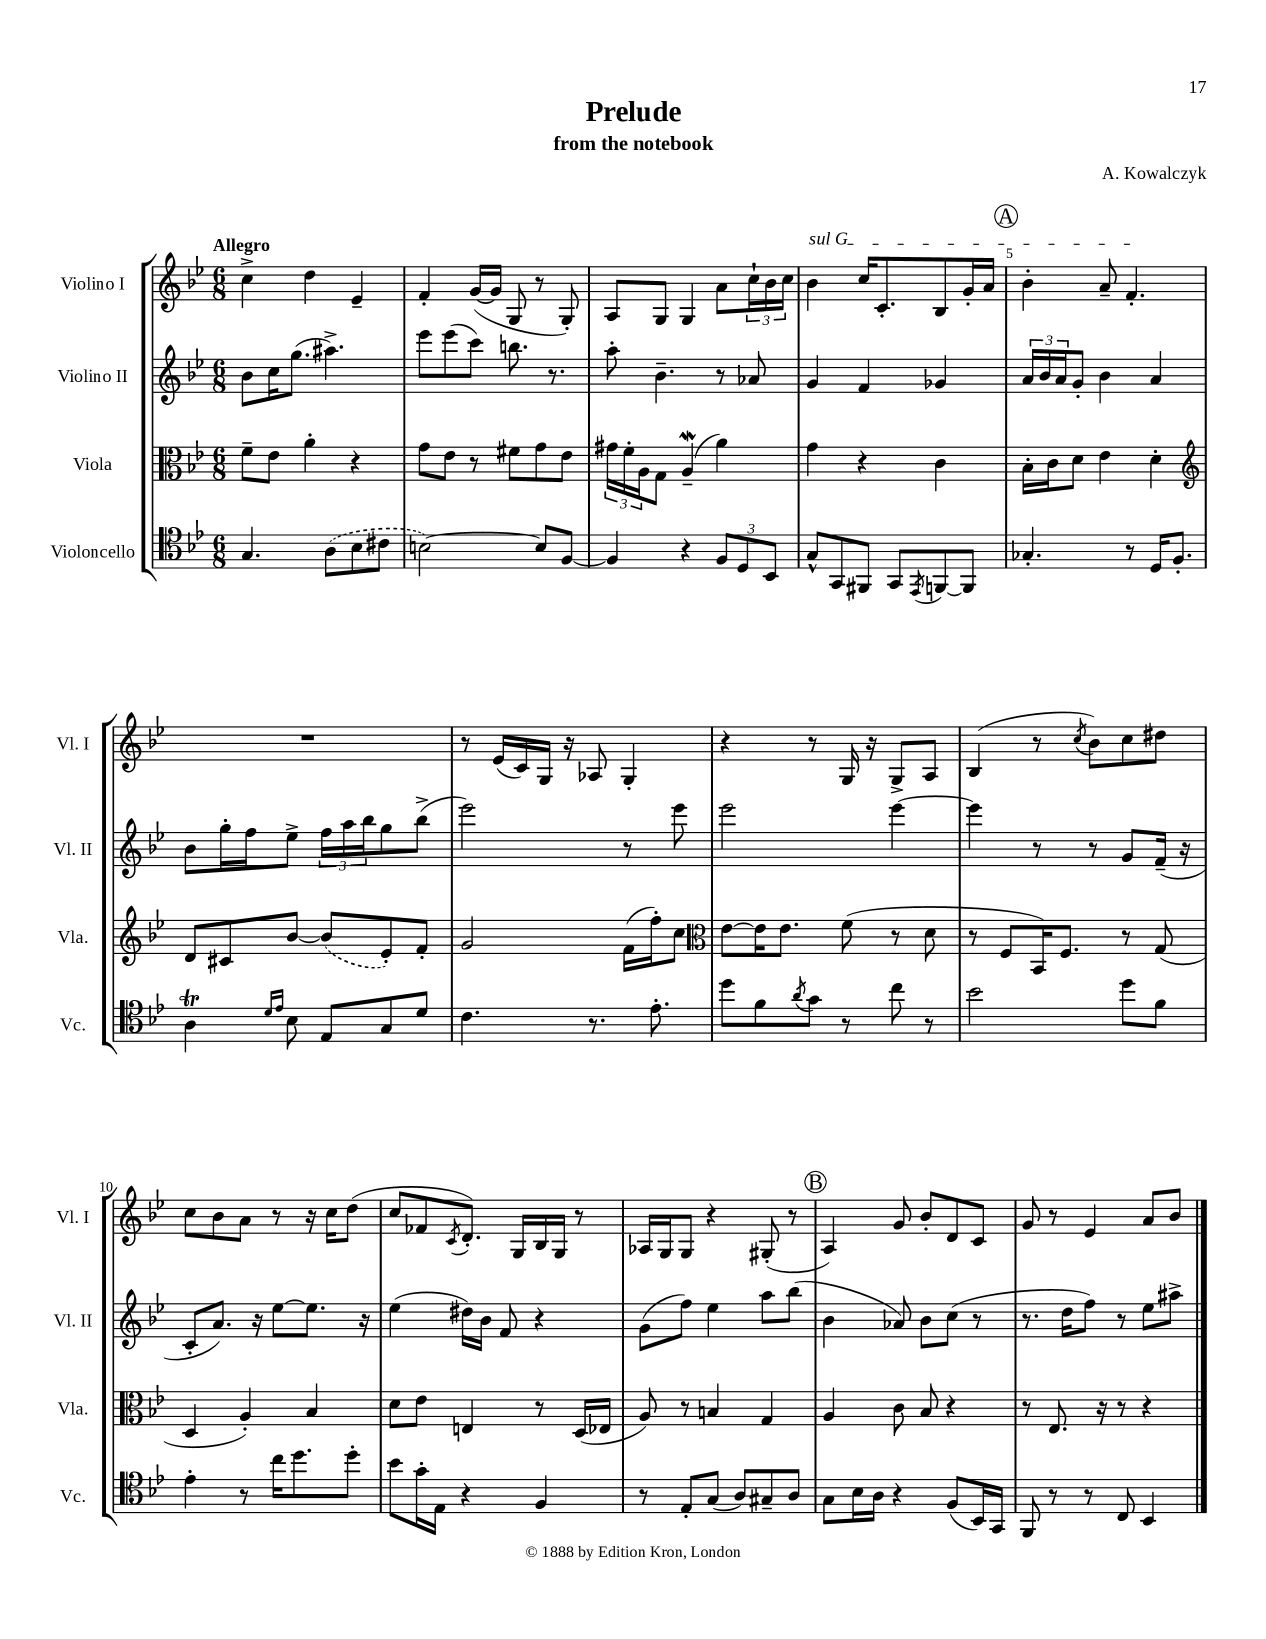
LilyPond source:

\header { title = "Prelude" composer = "A. Kowalczyk" subtitle = "from the notebook" }
<<
\new StaffGroup <<
\new Staff = "s0" \with { instrumentName = "Violino I" shortInstrumentName = "Vl. I" } {
    \clef treble \key bes \major \numericTimeSignature \time 6/8 \tempo "Allegro"
    c''4-> d''4 ees'4-- |
    f'4-. g'16~( g'16 g8 r8 g8-.) |
    a8 g8 g4 a'8 \tuplet 3/2 { c''16-! bes'16 c''16 } |
    \once \override TextSpanner.bound-details.left.text = \markup { \italic "sul G" } bes'4\startTextSpan c''16 c'8.-. bes8 g'16-. a'16 |
    \mark \markup { \circle "A" } bes'4-. a'8-- f'4.-.\stopTextSpan |
    R2. |
    r8 ees'16( c'16) g16 r16 aes8 g4-. |
    r4 r8 g16 r16 g8-> a8 |
    bes4( r8 \acciaccatura { c''8 } bes'8) c''8 dis''8 |
    c''8 bes'8 a'8 r8 r16 c''16 d''8( |
    c''8 fes'8 \acciaccatura { c'8 } d'8.-.) g16 bes16 g16 r8 |
    aes16 g16 g8 r4 gis8-.( r8 |
    \mark \markup { \circle "B" } a4) g'8 bes'8-. d'8 c'8 |
    g'8 r8 ees'4 a'8 bes'8 \bar "|." |
}
\new Staff = "s1" \with { instrumentName = "Violino II" shortInstrumentName = "Vl. II" } {
    \clef treble \key bes \major \numericTimeSignature \time 6/8
    bes'8 c''16 g''8.( ais''4.->) |
    ees'''8 ees'''8( c'''8) b''8. r8. |
    a''8-. bes'4.-- r8 aes'8 |
    g'4 f'4 ges'4 |
    \mark \markup { \circle "A" } \tuplet 3/2 { a'16 bes'16 a'16 } g'8-. bes'4 a'4 |
    bes'8 g''16-. f''16 ees''8-> \tuplet 3/2 { f''16 a''16 bes''16 } g''8 bes''8->( |
    ees'''2) r8 ees'''8 |
    ees'''2 ees'''4~ |
    ees'''4 r8 r8 g'8 f'16--( r16 |
    c'8-. a'8.) r16 ees''8~ ees''8. r16 |
    ees''4( dis''16) bes'16 f'8 r4 |
    g'8( f''8) ees''4 a''8 bes''8( |
    \mark \markup { \circle "B" } bes'4 aes'8) bes'8 c''8( r8 |
    r8. d''16 f''8) r8 ees''8 ais''8-> \bar "|." |
}
\new Staff = "s2" \with { instrumentName = "Viola" shortInstrumentName = "Vla." } {
    \clef alto \key bes \major \numericTimeSignature \time 6/8
    f'8-- ees'8 a'4-. r4 |
    g'8 ees'8 r8 fis'8 g'8 ees'8 |
    \tuplet 3/2 { gis'16 f'16-. a16 } g8 a4--\mordent( a'4) |
    g'4 r4 c'4 |
    \mark \markup { \circle "A" } bes16-. c'16 d'8 ees'4 d'4-. |
    \clef treble d'8 cis'8 bes'8~ \once \slurDashed bes'8( ees'8-.) f'8-. |
    g'2 f'16( f''16-.) c''8 |
    \clef alto ees'8~ ees'16 ees'8. f'8( r8 d'8 |
    r8 f8 bes,16) f8. r8 g8( |
    d4 a4-.) bes4 |
    d'8 ees'8 e4 r8 d16( ees16 |
    a8) r8 b4 g4 |
    \mark \markup { \circle "B" } a4 c'8 bes8 r4 |
    r8 ees8. r16 r8 r4 \bar "|." |
}
\new Staff = "s3" \with { instrumentName = "Violoncello" shortInstrumentName = "Vc." } {
    \clef tenor \key bes \major \numericTimeSignature \time 6/8
    g4. \once \slurDashed a8( bes8 cis'8 |
    b2~) b8 f8~ |
    f4 r4 \tuplet 3/2 { f8 d8 bes,8 } |
    g8-^ g,8 fis,8 g,8 \acciaccatura { ees,8 } f,8~ f,8 |
    \mark \markup { \circle "A" } ges4.-. r8 d16 f8.-. |
    a4\trill \grace { d'16 ees'16 } bes8 ees8 g8 d'8 |
    c'4. r8. ees'8.-. |
    d''8 f'8 \acciaccatura { a'8 } g'8 r8 c''8 r8 |
    bes'2 d''8 f'8 |
    ees'4-. r8 c''16 d''8. d''8-. |
    bes'8 g'16-. ees16 r4 f4 |
    r8 ees8-. g8( a8) gis8-- a8 |
    \mark \markup { \circle "B" } g8 bes16 a16 r4 f8( bes,16) g,16 |
    f,8 r8 r8 c8 bes,4 \bar "|." |
}
>>
>>
\layout { \context { \Score \override BarNumber.break-visibility = ##(#f #t #t) barNumberVisibility = #(every-nth-bar-number-visible 5) } }
